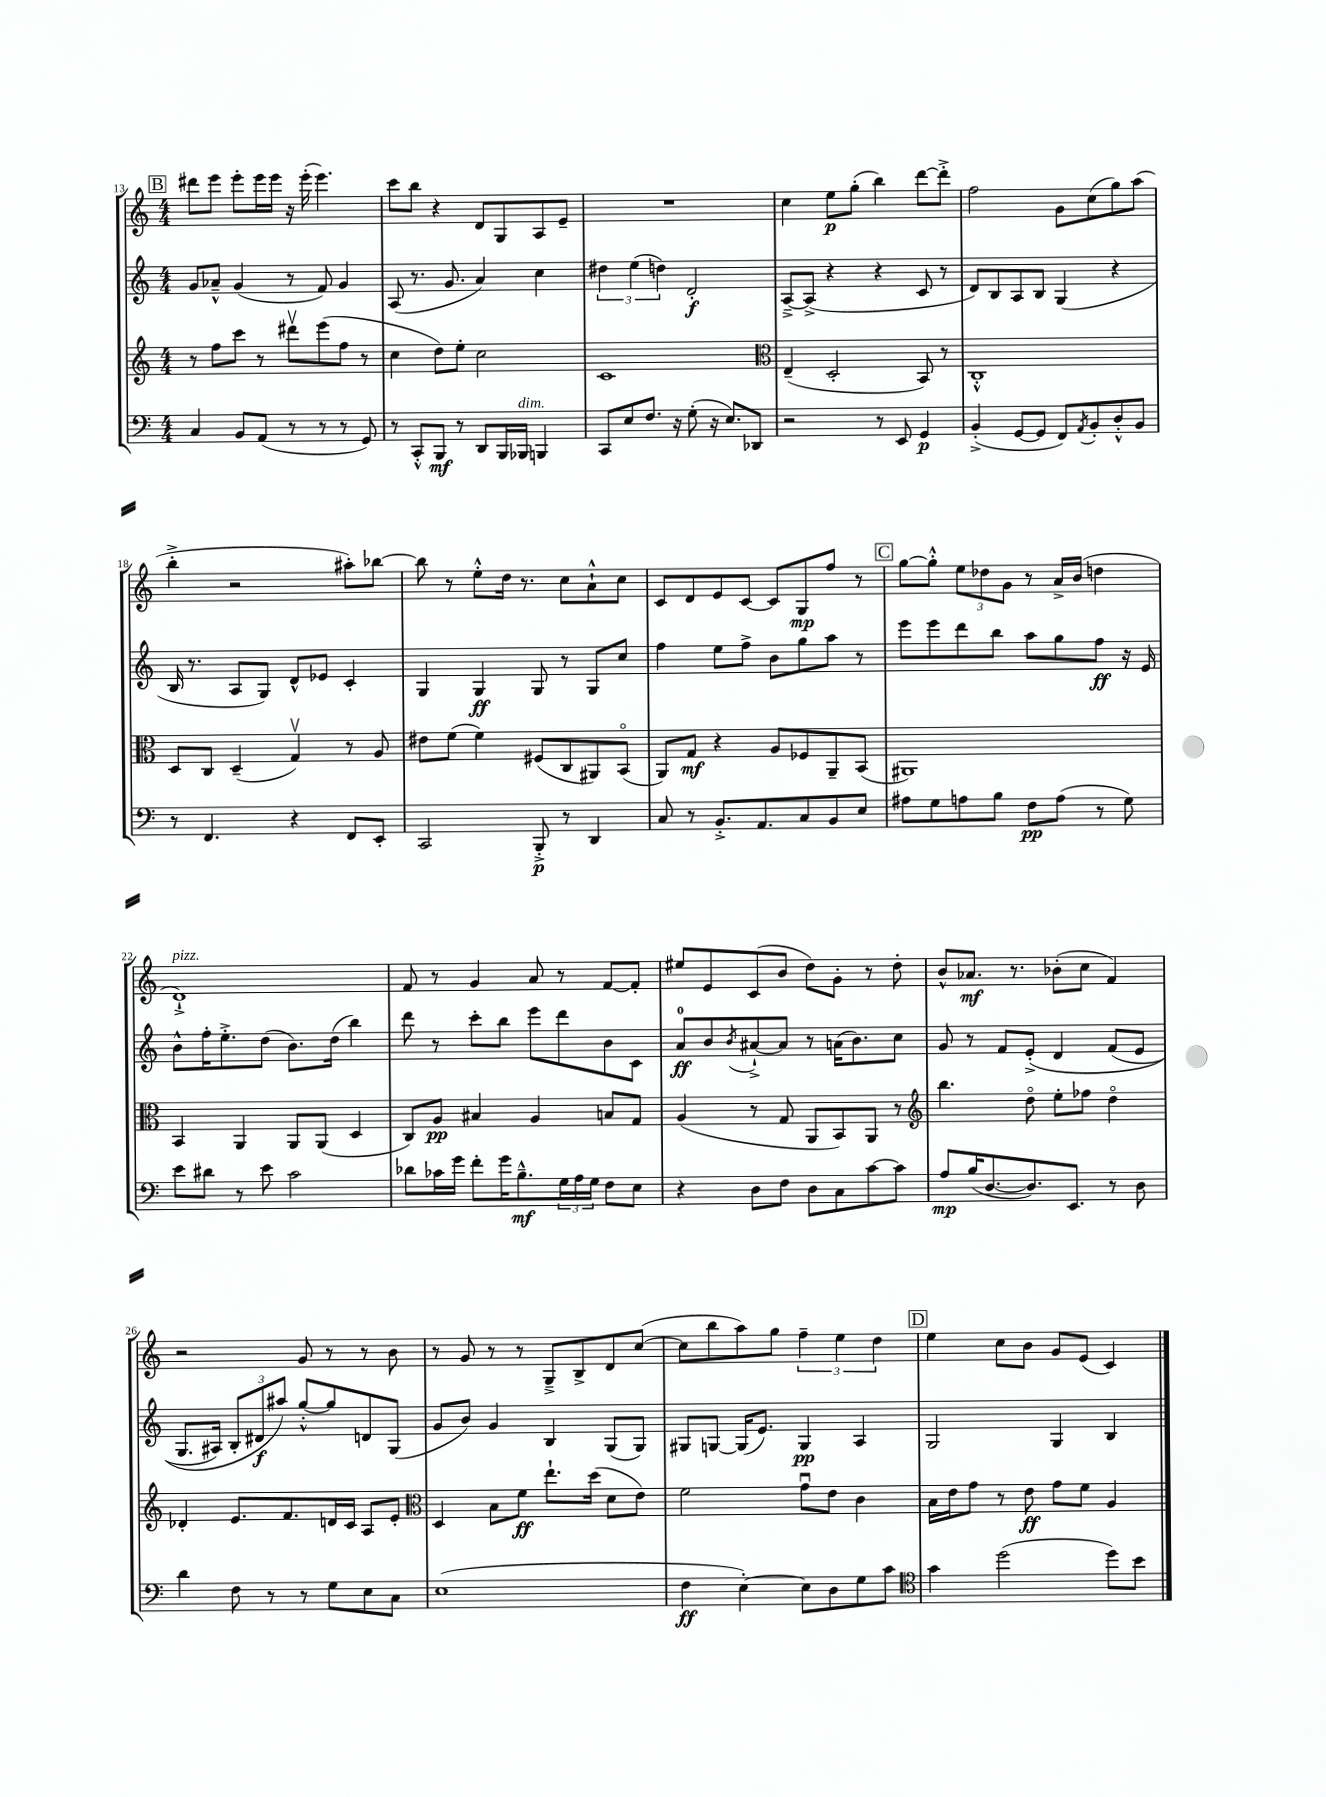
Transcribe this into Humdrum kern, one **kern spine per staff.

**kern	**kern	**kern	**kern
*staff4	*staff3	*staff2	*staff1
*clefF4	*clefG2	*clefG2	*clefG2
*k[]	*k[]	*k[]	*k[]
*M4/4	*M4/4	*M4/4	*M4/4
4C	8r	8g	8ddd#
.	8ff	8a-~^^	8eee
8BB	8ccc	(4g	8eee'
(8AA	8r	.	16eee
.	.	.	16eee
8r	8ddd#v	8r	16r
.	.	.	(16eee'
8r	(8eee	8f)	4.eee)
8r	8ff	4g	.
8GG)	8r	.	.
=	=	=	=
8r	4cc	(8A	8ccc
8CC'^^	.	8.r	8bb
8BBB	8dd)	.	4r
.	.	8.g	.
8r	8ee'	.	.
8DD	2cc	4a)	8d
16BBB	.	.	8G
16BBB-	.	.	.
4BBB	.	4cc	8A
.	.	.	8e~
=	=	=	=
8CC	1c	6dd#	1r
8E	.	.	.
.	.	(6ee	.
8.F	.	.	.
.	.	6dd)	.
16r	.	.	.
(8G'	.	2d'	.
16r	.	.	.
8.E)	.	.	.
8DD-	.	.	.
=	=	=	=
*	*clefC3	*	*
2r	(4E~	[8A~^	4cc
.	.	(8A^]	.
.	2D'	4r	8ee
.	.	.	(8gg'
8r	.	4r	4bb)
8EE	.	.	.
4GG	8BB)	8c	[8ddd
.	8r	8r	8ddd'^]
=	=	=	=
(4BB'^	1C'^^	8d)	2ff
.	.	8B	.
[8GG	.	8A	.
8GG]	.	8B	.
8FF)	.	(4G	8g
8qAA	.	.	.
8BB'	.	.	(8cc
8D'^^	.	4r	8gg)
8BB	.	.	(8aa
=	=	=	=
8r	8D	16B	4bb'^
.	.	8.r	.
4.FF	8C	.	.
.	(4D~	8A	2r
.	.	8G)	.
4r	4Gv)	8d^^	.
.	.	8e-	.
8FF	8r	4c'	8aa#')
8EE'	8A	.	[8bb-
=	=	=	=
2CC	8e#	4G	8bb-]
.	(8f	.	8r
.	4f)	4G	8ee'^^
.	.	.	16dd
.	.	.	8.r
8BBB'^	(8F#	8G	.
8r	8C	8r	8cc
4DD	8AA#)	8G	8a`^^
.	(8BBo	8cc	8cc
=	=	=	=
8C	8AA)	4ff	8c
8r	8G	.	8d
8.BB'^	4r	8ee	8e
.	.	8ff^	[8c
8.AA	.	.	.
.	8A	8b	8c]
8C	8F-	8gg	8G
8BB	8AA~	8aa	8ff
8E	(8BB	8r	8r
=	=	=	=
8A#	1AA#)	8eee	[8gg
8G	.	8eee	8gg'^^]
8A	.	8ddd	12ee
.	.	.	12dd-
8B	.	8bb	.
.	.	.	12g
8F	.	8aa	8r
(8A	.	8gg	16a^
.	.	.	(16b
8r	.	8ff	4dd
8G)	.	16r	.
.	.	16e	.
=	=	=	=
8e	4BB	8b^^	1d`^)
8d#	.	16ff'	.
.	.	8.ee'^	.
8r	4AA	.	.
8e	.	(8dd	.
2c	8AA	8.b)	.
.	(8AA	.	.
.	.	(16dd	.
.	4D	4bb)	.
=	=	=	=
8d-	8C)	8ddd	8f
16c-	8A	8r	8r
16g	.	.	.
8f'	4B#	8ccc'	4g
16g	.	8bb	.
8.B~^^	.	.	.
.	4A	8eee	8a
24G	.	8ddd	8r
24A	.	.	.
24G	.	.	.
8F	8B	8b	[8f
8E	8G	8c	8f']
=	=	=	=
4r	(4A	8a	8ee#
.	.	8b	8e
.	.	8qb	.
8D	8r	[8a#`^	(8c
8F	8G	8a#]	8b
8D	8AA	8r	8dd)
8C	8BB)	(16a	8g'
.	.	8.b)	.
[8c	8AA	.	8r
8c]	8r	8cc	8dd'
=	=	=	=
*	*clefG2	*	*
8A	4.bb	8g	8b^^
(16B	.	8r	8.a-
[8.D	.	.	.
.	.	8f	.
.	.	.	8.r
8.D])	8ddo	&(8e'^	.
.	8ee'	4d	(8b-'
8.EE	.	.	.
.	8ff-	.	8cc
8r	4ddo	(8f	4f)
8D	.	8e	.
=	=	=	=
4d	4d-'	8.G	2r
.	.	16A#)	.
8F	8.e	12B'	.
.	.	12d#	.
8r	.	.	.
.	.	12aa#&)	.
.	8.f	.	.
8r	.	[8gg'^^	8g
8G	16d	8gg]	8r
.	16c	.	.
8E	8A	8d	8r
8C	8e'	(8G	8b
=	=	=	=
*	*clefC3	*	*
(1E	4D	8g	8r
.	.	8b)	8g
.	8B	4g	8r
.	8f	.	8r
.	8.ee`	4B	8G~^
.	.	.	8B^
.	(16dd	.	.
.	8d	(8G	8d
.	8e)	8G)	([8cc
=	=	=	=
4F	2f	8G#	8cc]
.	.	[8G	8bb
[4E')	.	(16G]	8aa)
.	.	8.e)	.
.	.	.	8gg
8E]	8gu	4G	6ff~
8D	8e	.	.
.	.	.	6ee
8G	4c	4A	.
.	.	.	6dd
8c	.	.	.
=	=	=	=
*clefC4	*	*	*
4g	16B	2G	4ee
.	16e	.	.
.	8g	.	.
(2dd	8r	.	8cc
.	8e	.	8b
.	8g	4G	8g
.	8f	.	(8e
8dd)	4A	4B	4c)
8b	.	.	.
==	==	==	==
*-	*-	*-	*-
